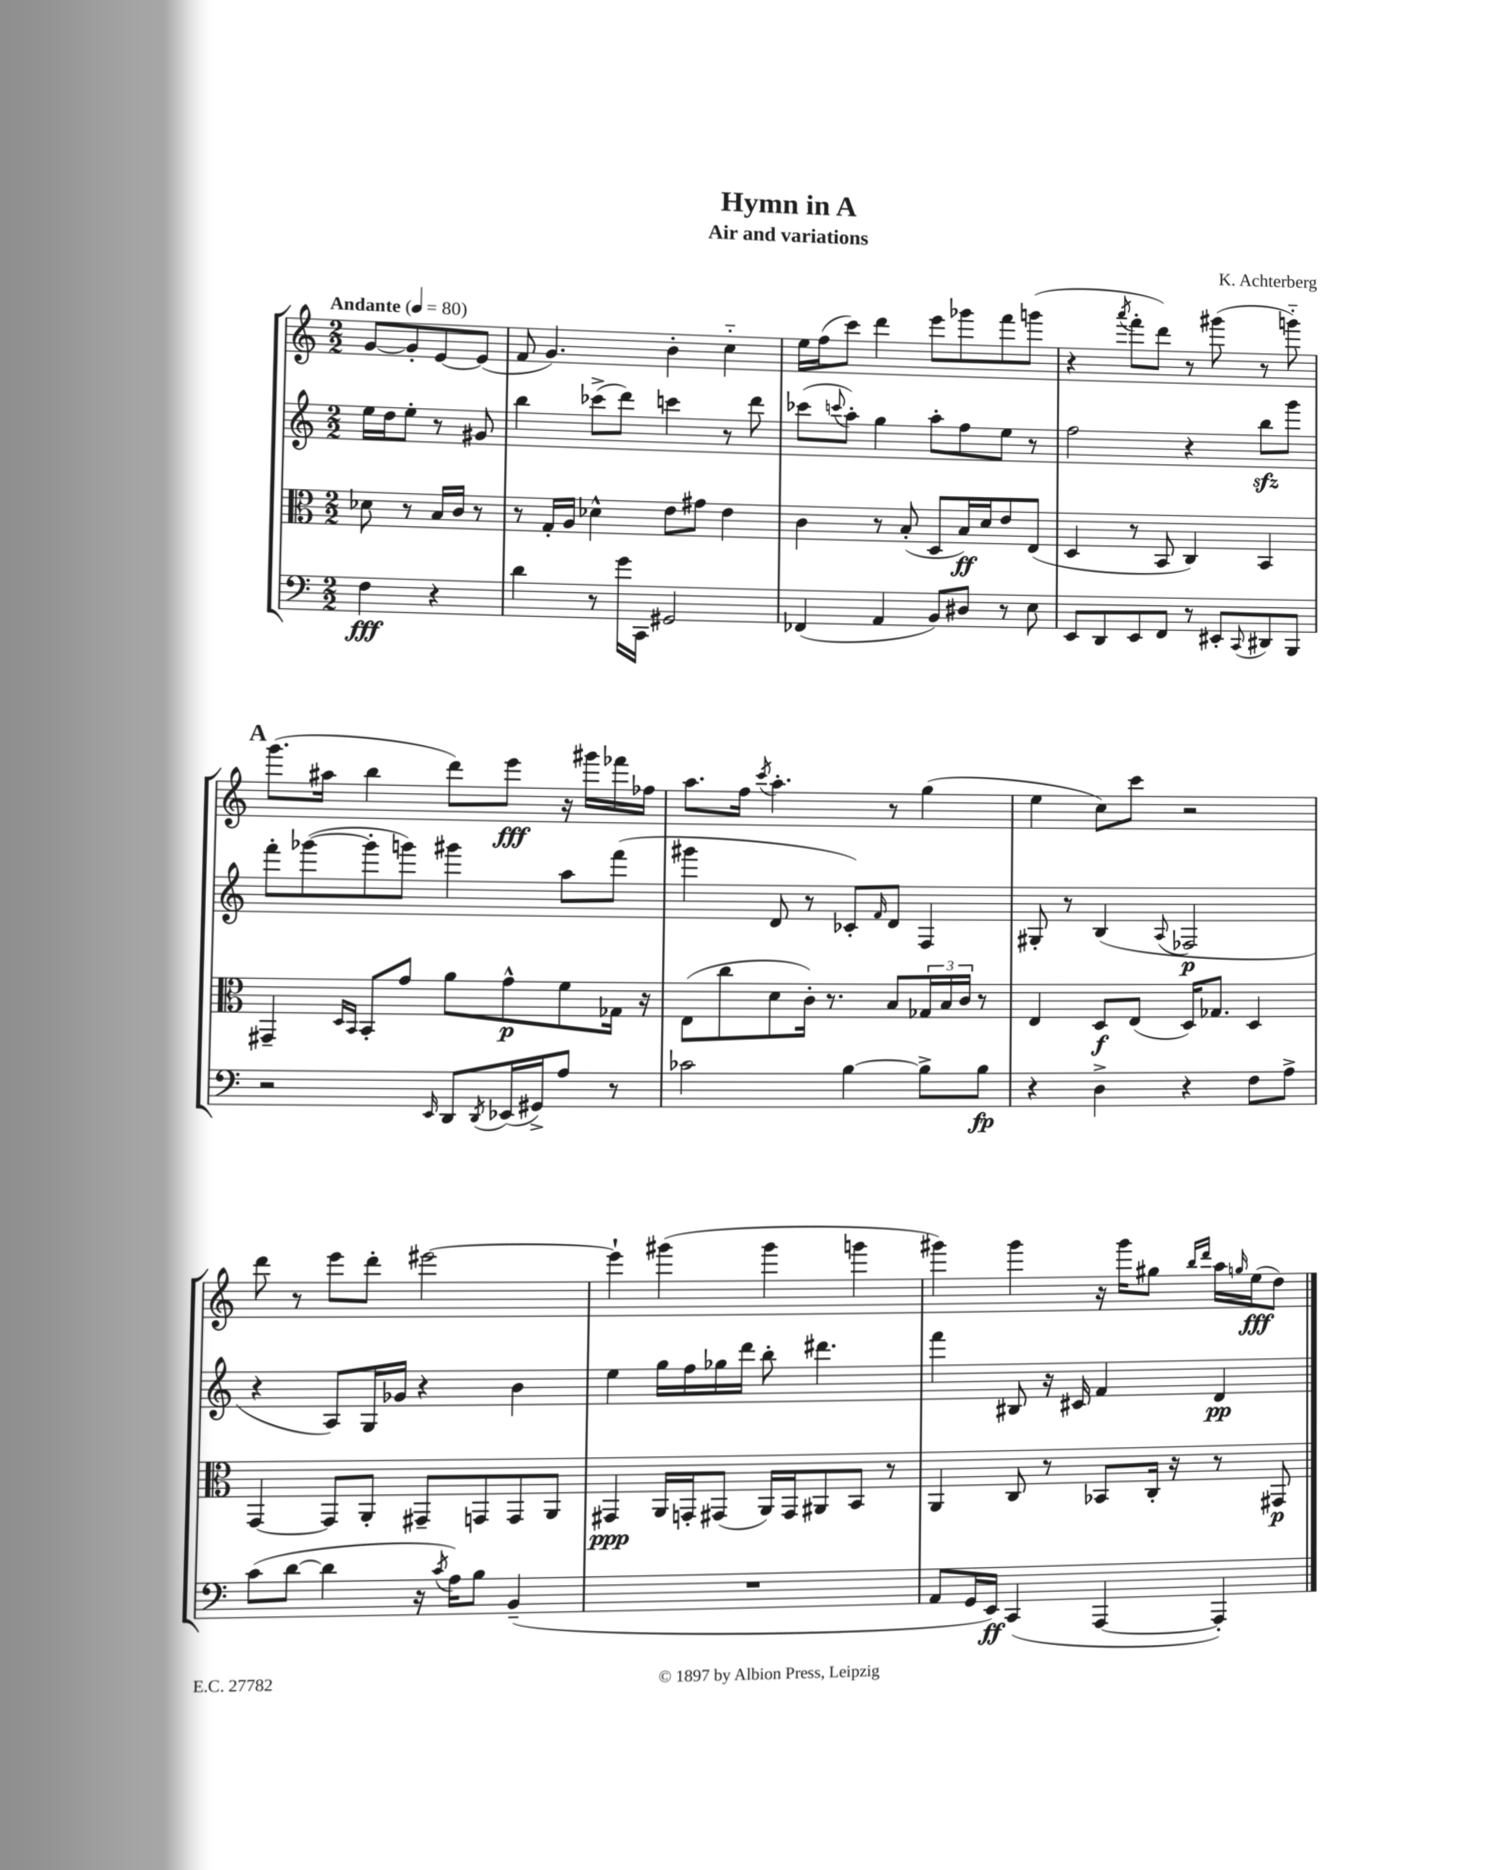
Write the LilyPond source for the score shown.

\header { title = "Hymn in A" composer = "K. Achterberg" subtitle = "Air and variations" }
<<
\new StaffGroup <<
\new Staff = "s0" {
    \clef treble \key c \major \numericTimeSignature \time 2/2 \partial 2 \tempo "Andante" 4 = 80
    g'8~ g'8-. e'8~ e'8( |
    f'8 g'4.) b'4-. c''4-_ |
    e''16 f''16( c'''8) d'''4 e'''8 ges'''8 f'''8 g'''8( |
    r4 \acciaccatura { a'''8 } f'''8-. d'''8) r8 gis'''8( r8 g'''8-_) |
    \mark \markup { \bold "A" } g'''8.( ais''16 b''4 d'''8) e'''8\fff r16 gis'''16 fes'''16 fes''16 |
    a''8. f''16 \acciaccatura { c'''8 } a''4.-. r8 g''4( |
    e''4 c''8) c'''8 r2 |
    d'''8 r8 e'''8 d'''8-. eis'''2~ |
    eis'''4-! gis'''4( gis'''4 g'''4 |
    gis'''4) gis'''4 r16 gis'''16 gis''8 \grace { b''16 d'''16 } a''16 \grace { g''16 } e''16\fff( d''8) \bar "|." |
}
\new Staff = "s1" {
    \clef treble \key c \major \numericTimeSignature \time 2/2 \partial 2
    e''16 d''16 e''8-. r8 gis'8 |
    b''4 ces'''8->( d'''8) c'''4 r8 d'''8 |
    ces'''8( \appoggiatura { c'''8 } a''8-.) g''4 a''8-. f''8 e''8 r8 |
    f''2 r4 b''8\sfz g'''8 |
    \mark \markup { \bold "A" } f'''8-. ges'''8~( ges'''8-. g'''8) gis'''4 a''8 f'''8( |
    gis'''4 d'8 r8 ces'8-.) \grace { f'16 } d'8 f4 |
    gis8-. r8 b4( \appoggiatura { a8 } fes2\p |
    r4 a8) g16 ges'16 r4 b'4 |
    e''4 g''16 f''16 ges''16 d'''16 b''8-. dis'''4. |
    f'''4 bis8 r16 cis'16 f'4 d'4\pp \bar "|." |
}
\new Staff = "s2" {
    \clef alto \key c \major \numericTimeSignature \time 2/2 \partial 2
    des'8 r8 b16 c'16 r8 |
    r8 g16-. a16 des'4-^ e'8 gis'8 e'4 |
    c'4 r8 b8-.( d8 b16\ff) d'16 e'8 e8( |
    d4 r8 b,8 c4) b,4 |
    \mark \markup { \bold "A" } gis,4-- \grace { d16 b,16 } b,8-. g'8 a'8 g'8-^\p f'8 ges16 r16 |
    e8( c''8 d'8 c'16-.) r8. b8 \tuplet 3/2 { ges16 b16 c'16 } r8 |
    e4 d8\f e8( d16) ges8. d4 |
    g,4~ g,8 a,8-. gis,8-- g,8 g,8 a,8 |
    gis,4\ppp a,16 g,16-. gis,8( a,16) gis,16 ais,8 b,8 r8 |
    a,4 c8 r8 bes,8 c16-. r16 r8 gis,8\p \bar "|." |
}
\new Staff = "s3" {
    \clef bass \key c \major \numericTimeSignature \time 2/2 \partial 2
    f4\fff r4 |
    d'4 r8 g'16 c,16 gis,2 |
    fes,4( a,4 b,8) dis8 r8 e8 |
    e,8 d,8 e,8 f,8 r8 eis,8-. \appoggiatura { c,8 } dis,8 b,,8 |
    \mark \markup { \bold "A" } r2 \grace { e,16 } d,8 \acciaccatura { d,8 } ees,16( gis,16->) a8 r8 |
    ces'2 b4~ b8-> b8\fp |
    r4 d4-> r4 f8 a8-> |
    c'8( d'8~ d'4 r16 \acciaccatura { c'8 } a16) b8 b,4--( |
    R1 |
    a,8 g,16 e,16\ff) c,4( a,,4~ a,,4-.) \bar "|." |
}
>>
>>
\layout { \context { \Score \remove "Bar_number_engraver" } }
